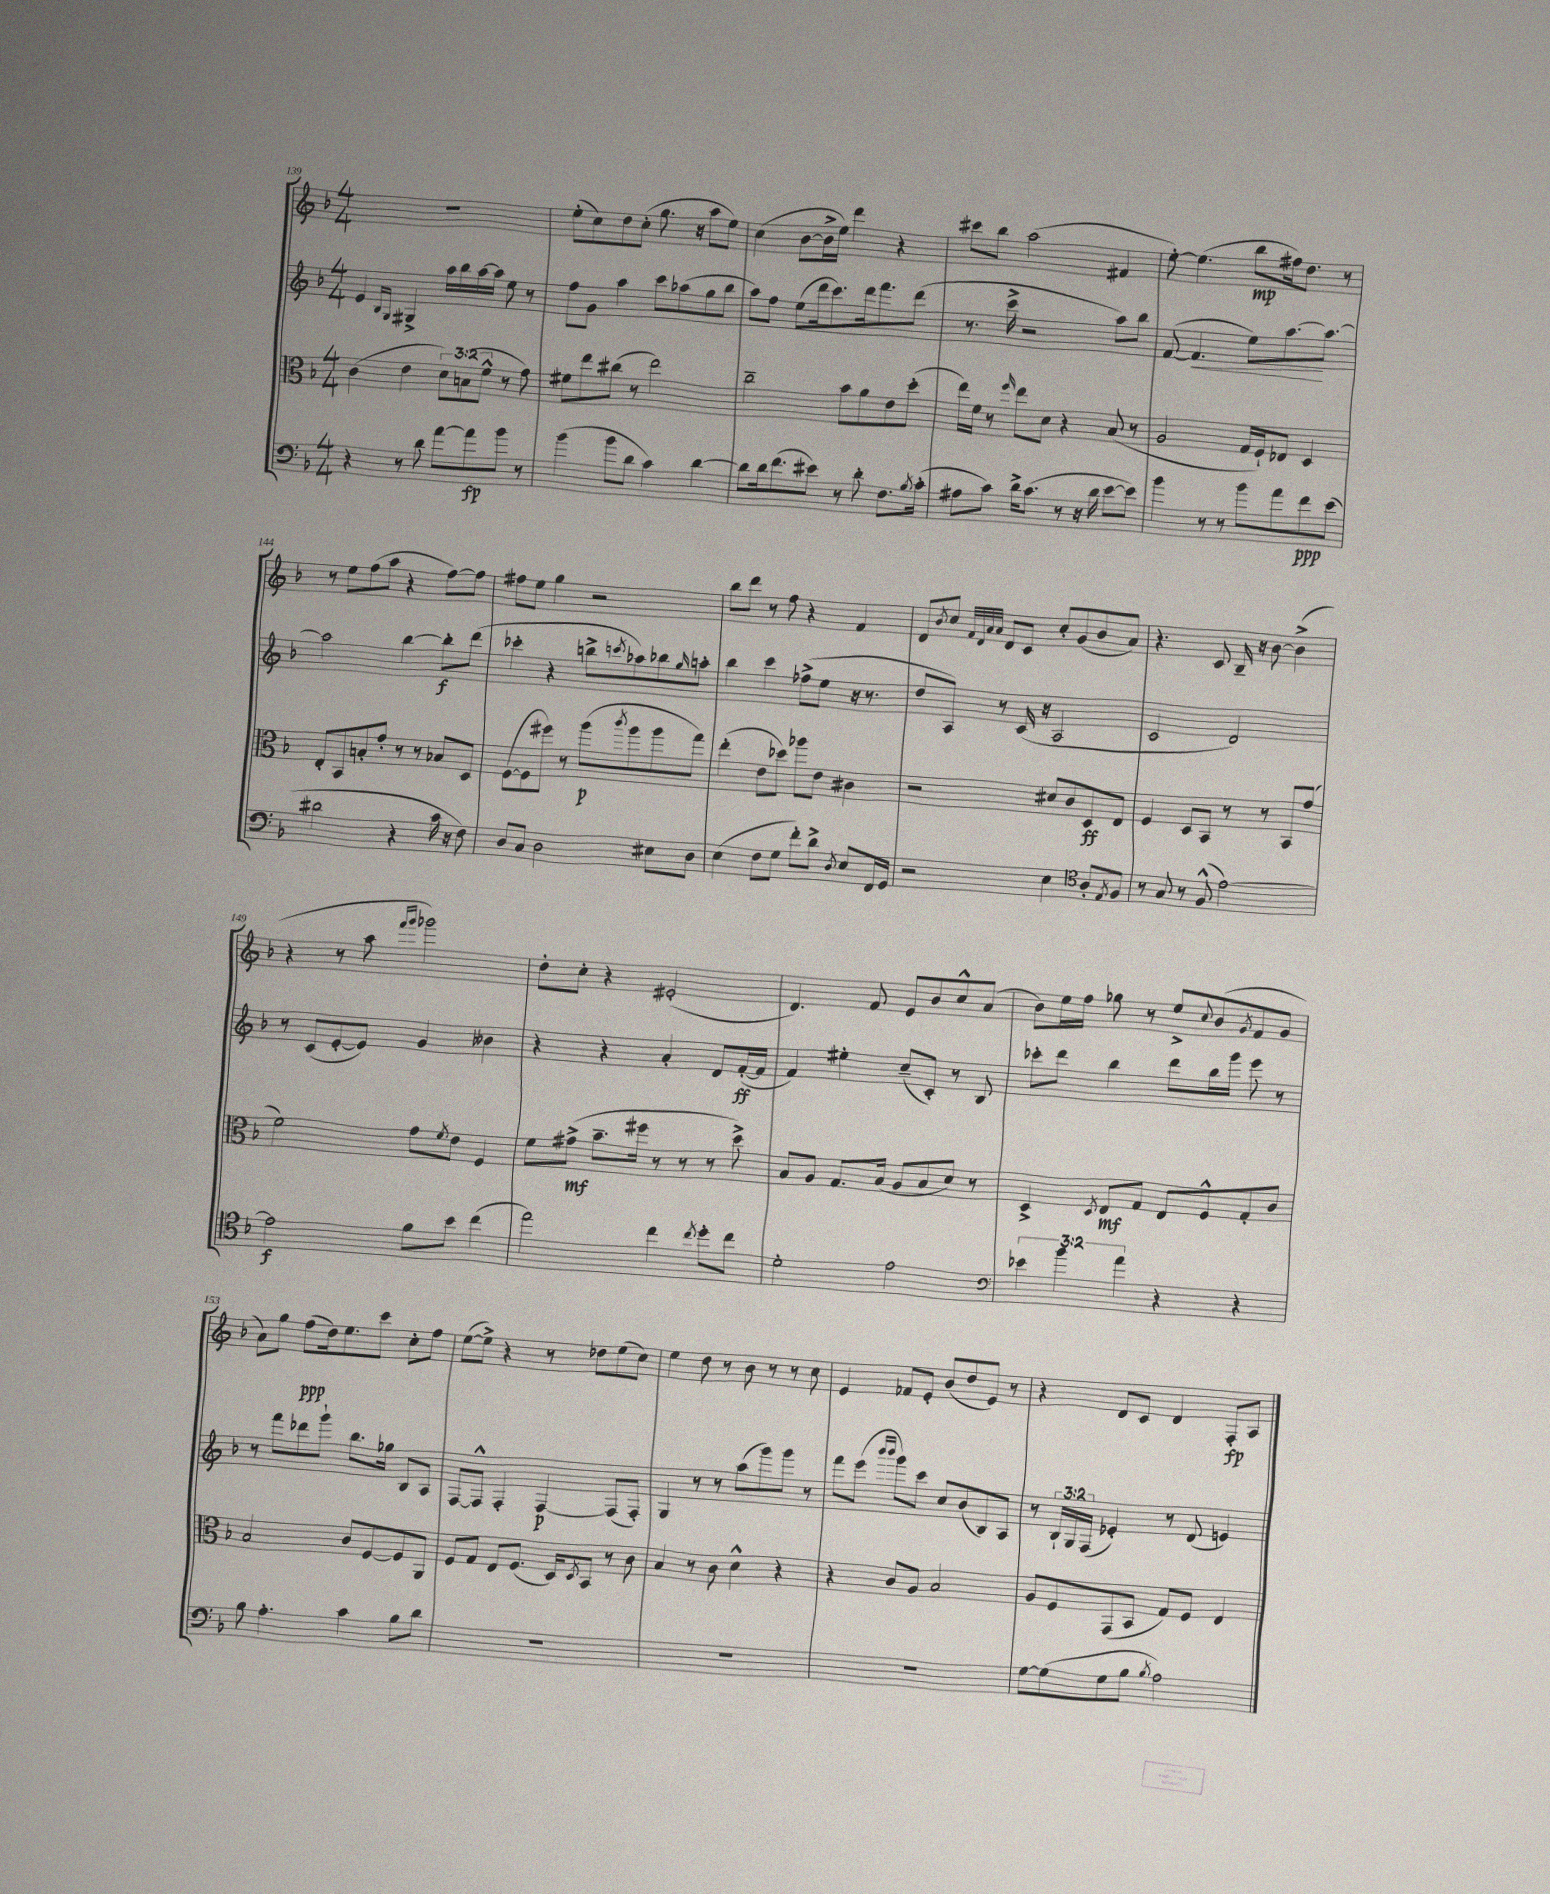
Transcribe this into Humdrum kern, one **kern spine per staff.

**kern	**dynam	**kern	**dynam	**kern	**dynam	**kern	**dynam
*part4	*part4	*part3	*part3	*part2	*part2	*part1	*part1
*staff4	*staff4	*staff3	*staff3	*staff2	*staff2	*staff1	*staff1
*clefF4	*	*clefC3	*	*clefG2	*	*clefG2	*
*k[b-]	*	*k[b-]	*	*k[b-]	*	*k[b-]	*
*M4/4	*	*M4/4	*	*M4/4	*	*M4/4	*
=139	=139	=139	=139	=139	=139	=139	=139
4r	.	(4c\	.	4e/	.	1r	.
.	.	.	.	16qqB-/LL	.	.	.
.	.	.	.	16qqG/JJ	.	.	.
8r	.	4e\	.	4G#X^/	.	.	.
8d\	.	.	.	.	.	.	.
[8a\L	.	12d\L)	.	16aa\LL	.	.	.
.	.	.	.	16bb-\	.	.	.
.	.	(12Bn\	.	.	.	.	.
8a\]	fp	.	.	[16aa\	.	.	.
.	.	12f^^\J	.	.	.	.	.
.	.	.	.	16aa\JJ]	.	.	.
8b-\J	.	8r	.	8ee\	.	.	.
8r	.	8g\)	.	8r	.	.	.
=140	=140	=140	=140	=140	=140	=140	=140
(4b-\	.	8f#X\L	.	8ff\L	.	(8ee'\L	.
.	.	8ee\	.	8g\J	.	8cc\)	.
8b-\L	.	(8cc#X\J	.	4aa\	.	8dd\	.
8d\J	.	8r	.	.	.	(8cc'\J	.
4c\)	.	2ee\)	.	8ccc\L	.	8.gg\	.
.	.	.	.	(8aa-X\	.	.	.
.	.	.	.	.	.	16r	.
[4d\	.	.	.	8gg\	.	8aa\L	.
.	.	.	.	8bb-\J	.	8ee\J)	.
=141	=141	=141	=141	=141	=141	=141	=141
8d\L]	.	2cc~\	.	8aa\L)	.	(4cc\	.
16d\k	.	.	.	8ff\J	.	.	.
(8.f\	.	.	.	.	.	.	.
.	.	.	.	(8ee\L	.	[8b-\L	.
8e#X\J)	.	.	.	16ddd\k	.	16b-^\L]	.
.	.	.	.	8.ccc\)	.	16ee\JJ)	.
8r	.	8b-\L	.	.	.	4ddd\	.
8d'\	.	8a\	.	16ddd\k	.	.	.
.	.	.	.	8.fff\	.	.	.
8.F\L	.	8e\	.	.	.	4r	.
.	.	(8dd'\J	.	(8ddd\J	.	.	.
8qB-/	.	.	.	.	.	.	.
(16c'\Jk	.	.	.	.	.	.	.
=142	=142	=142	=142	=142	=142	=142	=142
8A#X\L	.	16ee\LL)	.	8.r	.	8ccc#X\L	.
.	.	16f\JJ	.	.	.	.	.
8c\J)	.	8r	.	.	.	8bb-\J	.
.	.	.	.	16ccc^\	.	.	.
.	.	16qqff/	.	.	.	.	.
16d^\KL	.	8ee\L	.	2r	.	(2aa\	.
(8.c\J	.	.	.	.	.	.	.
.	.	8d\J	.	.	.	.	.
8r	.	4r	.	.	.	.	.
16r	.	.	.	.	.	.	.
16d\	.	.	.	.	.	.	.
[8e\L	.	(8B-/	.	8aa\L)	.	4f#X/	.
8e\J])	.	8r	.	8bb-\J	.	.	.
=143	=143	=143	=143	=143	=143	=143	=143
4b-\	.	2A/	.	([8f/	.	[8ee'\)	.
!	!	!	!	!	!LO:HP:b	!	!
.	.	.	.	4.f/]	<	(4.ee\]	.
8r	.	.	.	.	.	.	.
8r	.	.	.	.	.	.	.
8b-\L	.	16G/LL	.	8ee\L)	.	8bb-\L	mp
.	.	16F`/J)	.	.	.	.	.
8a\	.	8E-X/J	.	[8.aa\	.	16ff#X\k)	.
.	.	.	.	.	.	8.dd\J	.
8f\	ppp	4D/	.	.	.	.	.
.	.	.	.	8.aa\J_	[	.	.
(8e\J	.	.	.	.	.	8r	.
!!LO:LB:g=z
=144	=144	=144	=144	=144	=144	=144	=144
2d#X\	.	8E'/L	.	2aa\]	.	8r	.
.	.	8BB-/	.	.	.	8ee\L	.
.	.	8Bn'/	.	.	.	(8ff\	.
.	.	8g'/J	.	.	.	8aa\J	.
4r	.	8r	.	[4bb-\	.	4r	.
.	.	8r	.	.	.	.	.
16c\	.	8B-X/L	.	8bb-'\L]	f	[8ff\L)	.
16r	.	.	.	.	.	.	.
8F\)	.	8D/J	.	(8ddd\J	.	8ff\J]	.
=145	=145	=145	=145	=145	=145	=145	=145
8D/L	.	([8F\L	.	4ccc-X'\	.	8ff#X\L	.
8C/J	.	8F\]	.	.	.	8ee\J	.
2D\	.	8ff#X\J)	.	4r	.	4gg\	.
.	.	8r	.	.	.	.	.
.	.	(8aa\L	p	8bbn^\L	.	2r	.
.	.	8qccc/	.	8qcccn/	.	.	.
.	.	8aa\	.	8aa-X\)	.	.	.
8E#X\L	.	8aa\	.	8bb-X\	.	.	.
.	.	.	.	16qqgg/	.	.	.
8D\J	.	8gg\J)	.	8aan'\J	.	.	.
=146	=146	=146	=146	=146	=146	=146	=146
(4E\	.	(4ee'\	.	4bb-\	.	8bb-\L	.
.	.	.	.	.	.	8ddd\J	.
8F\L	.	8e\L	.	4ccc\	.	8r	.
8G\J	.	8dd-X\J)	.	.	.	8ff\	.
8f'\L)	.	8aa-X\L	.	(8ff-X^\L	.	4r	.
8d^\J	.	8e\J	.	8ee\J	.	.	.
8qD/	.	.	.	.	.	.	.
8E/L	.	4c#X\	.	16r	.	4f/	.
.	.	.	.	8.r	.	.	.
16FF/L	.	.	.	.	.	.	.
16GG/JJ	.	.	.	.	.	.	.
=147	=147	=147	=147	=147	=147	=147	=147
2r	.	2r	.	8dd/L	.	8d/L	.
.	.	.	.	.	.	8qb-/	.
.	.	.	.	8A/J)	.	8cc/J	.
.	.	.	.	.	.	32qqf/LLL	.
.	.	.	.	.	.	32qqd/	.
.	.	.	.	.	.	32qqa/	.
.	.	.	.	.	.	32qqa/JJJ	.
.	.	.	.	8r	.	8d/L	.
.	.	.	.	(16c/	.	8c/J	.
.	.	.	.	16r	.	.	.
4E\	.	8d#X/L	.	2A/	.	8cc'/L	.
.	.	8c/	.	.	.	(8g/	.
*clefC4	*	*	*	*	*	*	*
8A'/L	.	8D/	ff	.	.	8b-/	.
8qE/	.	.	.	.	.	.	.
8F/J	.	8E/J	.	.	.	8a/J)	.
=148	=148	=148	=148	=148	=148	=148	=148
8r	.	4F/	.	2c/	.	4.r	.
8G/	.	.	.	.	.	.	.
8r	.	8D/L	.	.	.	.	.
(8F^^/	.	8BB-/J	.	.	.	8c/	.
[2e\)	.	8r	.	2d/)	.	16B-~/	.
.	.	.	.	.	.	16r	.
.	.	8r	.	.	.	[8b-\	.
.	.	8BB-/L	.	.	.	(4b-^\]	.
.	.	(8g/J	.	.	.	.	.
!!LO:LB:g=z
=149	=149	=149	=149	=149	=149	=149	=149
2e\]	f	2f\)	.	8r	.	4r	.
.	.	.	.	(8c/L	.	.	.
.	.	.	.	[8e'/	.	8r	.
.	.	.	.	8e/J])	.	8aa\	.
.	.	.	.	.	.	16qqfff/LL	.
.	.	.	.	.	.	16qqggg/JJ	.
8f\L	.	8g\L	.	4g/	.	2ggg-X\)	.
.	.	8qf/	.	.	.	.	.
8b-\J	.	8e\J	.	.	.	.	.
(4cc\	.	4F/	.	4b--X\	.	.	.
=150	=150	=150	=150	=150	=150	=150	=150
2ee\)	.	8f\L	.	4r	.	8dd'\L	.
.	.	(8g#X^\J	mf	.	.	8cc'\J	.
.	.	8.b-~\L	.	4r	.	4r	.
.	.	16ff#X\Jk	.	.	.	.	.
4cc\	.	8r	.	4a'/	.	(2e#X'/	.
.	.	8r	.	.	.	.	.
8qcc/	.	.	.	.	.	.	.
8dd'\L	.	8r	.	8d/L	.	.	.
8cc\J	.	8dd^\)	.	([16f'/L	ff	.	.
.	.	.	.	16f/JJ]	.	.	.
=151	=151	=151	=151	=151	=151	=151	=151
2d'\	.	8B-/L	.	4f/)	.	4.d/)	.
.	.	8A/J	.	.	.	.	.
.	.	8.G/L	.	4ee#X'\	.	.	.
.	.	.	.	.	.	8f/	.
.	.	(16B-/Jk	.	.	.	.	.
2e\	.	8A/L	.	(8cc~/L	.	8e/L	.
.	.	8B-/	.	8c'/J)	.	8b-/	.
.	.	8d/J)	.	8r	.	8cc^^/	.
.	.	8r	.	8B-/	.	(8a/J	.
=152	=152	=152	=152	=152	=152	=152	=152
*clefF4	*	*	*	*	*	*	*
6e-X\	.	4D^/	.	8ccc-X'\L	.	8b-\L)	.
.	.	.	.	8ddd\J	.	16ee\L	.
6b-\	.	.	.	.	.	.	.
.	.	.	.	.	.	16ff\JJ	.
.	.	8qD/	.	.	.	.	.
.	.	8E/L	mf	4bb-\	.	8gg-X\	.
6a\	.	.	.	.	.	.	.
.	.	8G/J	.	.	.	8r	.
4r	.	8E/L	.	8ddd\L	.	8ee^/L	.
.	.	.	.	.	.	8qqcc/	.
.	.	8F^^/	.	16bb-\L	.	(8b-/	.
.	.	.	.	16ggg\JJ	.	.	.
.	.	.	.	.	.	8qg/	.
4r	.	8G'/	.	8eee\	.	8f/	.
.	.	8c/J	.	8r	.	8g/J	.
!!LO:LB:g=z
=153	=153	=153	=153	=153	=153	=153	=153
8B-\	.	2B-/	.	8r	.	8a\L)	.
4.A'\	.	.	.	8fff\L	.	8gg\J	.
.	.	.	.	8ddd-X\	.	(8ff\L	ppp
.	.	.	.	8ggg`\J	.	16dd\k)	.
.	.	.	.	.	.	8.ee\	.
4c\	.	8c/L	.	8.bb-\L	.	.	.
.	.	[8F/	.	.	.	8ccc\J	.
.	.	.	.	16gg-X\Jk	.	.	.
8B-\L	.	8F/]	.	8B-/L	.	8cc'\L	.
8d\J	.	8AA/J	.	8A/J	.	8ff\J	.
=154	=154	=154	=154	=154	=154	=154	=154
1r	.	8F/L	.	[8F/L	.	([8ee\L	.
.	.	8G/J	.	8F^^/J]	.	8ee^\J])	.
.	.	8E/L	.	4F'/	.	4r	.
.	.	(8.F/J	.	.	.	.	.
.	.	.	.	[4F/	p	8r	.
.	.	16D/KL)	.	.	.	.	.
.	.	8qD/	.	.	.	.	.
.	.	8BB-/J	.	.	.	8dd-X\L	.
.	.	8r	.	(8F/L]	.	(8ee\	.
.	.	8c\	.	8F'/J)	.	8cc\J)	.
=155	=155	=155	=155	=155	=155	=155	=155
1r	.	4B-/	.	4G/	.	4ee\	.
.	.	8r	.	8r	.	8dd\	.
.	.	8c\	.	8r	.	8r	.
.	.	4d^^\	.	(8aa\L	.	8b-\	.
.	.	.	.	8ggg\)	.	8r	.
.	.	4r	.	8ggg\J	.	8r	.
.	.	.	.	8r	.	8cc\	.
=156	=156	=156	=156	=156	=156	=156	=156
1r	.	4r	.	8fff\L	.	4e/	.
.	.	.	.	(8eee\J	.	.	.
.	.	.	.	16qqbbb-/LL	.	.	.
.	.	.	.	16qqbbb-/JJ	.	.	.
.	.	8c/L	.	8ggg\L)	.	8f-X/L	.
.	.	8A/J	.	8ccc\J	.	8e'/J	.
.	.	2B-/	.	8cc/L	.	(8b-/L	.
.	.	.	.	(8b-/	.	8dd/	.
.	.	.	.	8B-/)	.	8e/J)	.
.	.	.	.	8A/J	.	8r	.
=157	=157	=157	=157	=157	=157	=157	=157
[8G\L	.	8A/L	.	8r	.	4r	.
(8G\]	.	8F/	.	24B-`/LL	.	.	.
.	.	.	.	24G/	.	.	.
.	.	.	.	(24F/JJ	.	.	.
8G\	.	(8GG/	.	4e-X'/)	.	8d/L	.
8B-\J	.	8BB-/J	.	.	.	8c/J	.
8qB-/	.	.	.	.	.	.	.
2A\)	.	8G/L)	.	8r	.	4d/	.
.	.	8F/J	.	(8d/	.	.	.
.	.	4E/	.	4en/)	.	8F'/L	fp
.	.	.	.	.	.	8A/J	.
==	==	==	==	==	==	==	==
*-	*-	*-	*-	*-	*-	*-	*-
